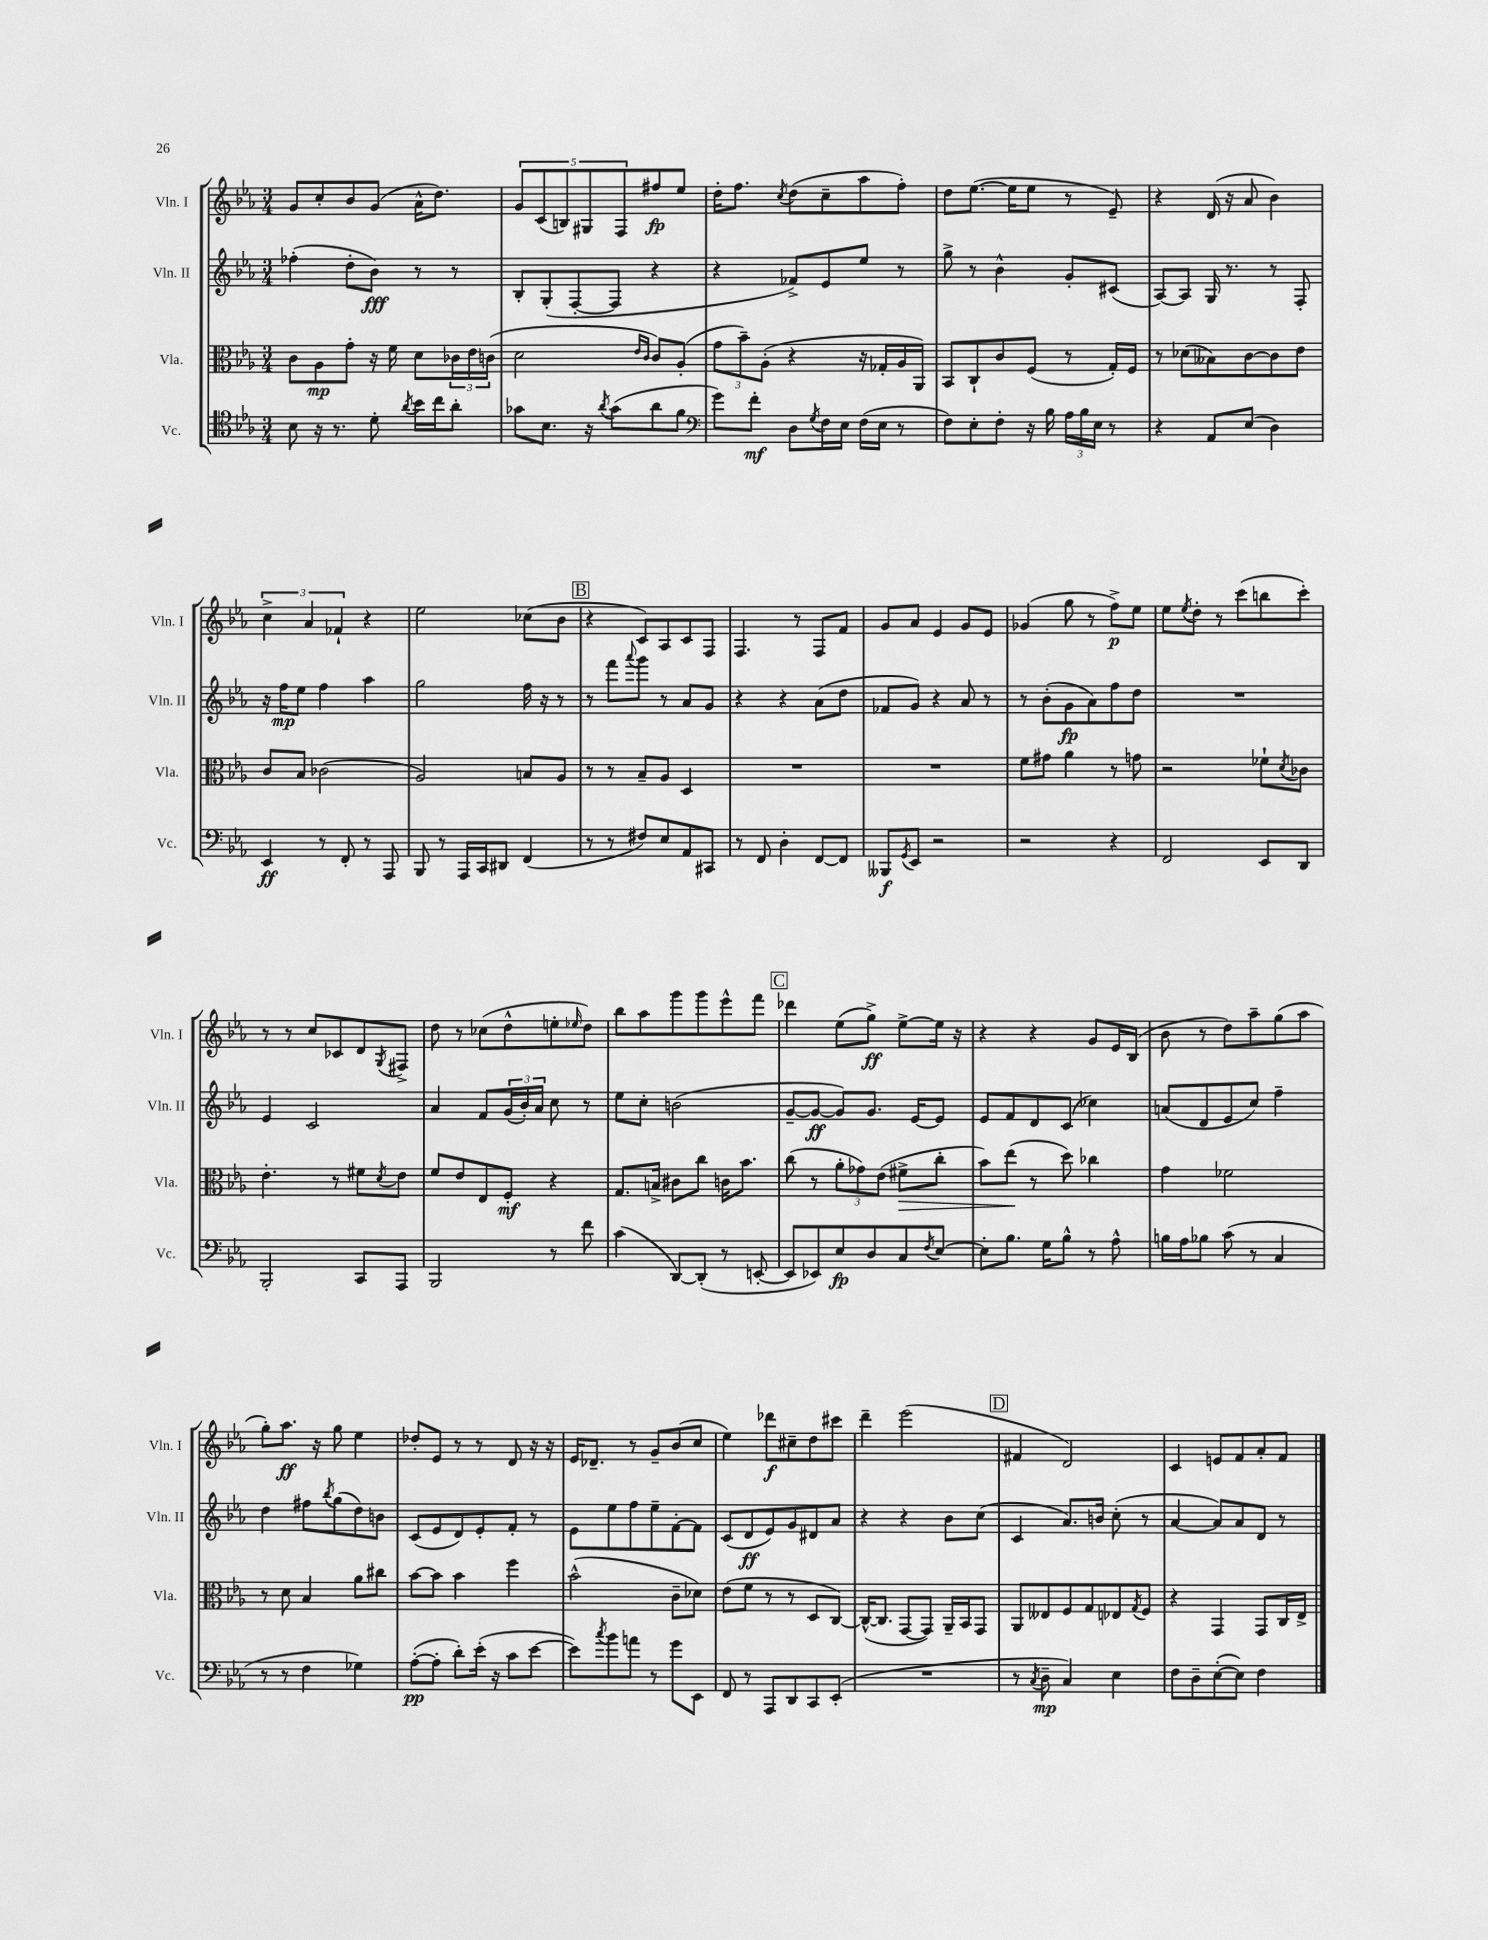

**kern	**dynam	**kern	**dynam	**kern	**dynam	**kern	**dynam
*part4	*part4	*part3	*part3	*part2	*part2	*part1	*part1
*staff4	*staff4	*staff3	*staff3	*staff2	*staff2	*staff1	*staff1
*I"Vc.	*	*I"Vla.	*	*I"Vln. II	*	*I"Vln. I	*
*I'Vc.	*	*I'Vla.	*	*I'Vln. II	*	*I'Vln. I	*
*clefC4	*	*clefC3	*	*clefG2	*	*clefG2	*
*k[b-e-a-]	*	*k[b-e-a-]	*	*k[b-e-a-]	*	*k[b-e-a-]	*
*M3/4	*	*M3/4	*	*M3/4	*	*M3/4	*
=77	=77	=77	=77	=77	=77	=77	=77
8B-\	.	8c\L	.	(4ff-X'\	.	8g/L	.
16r	.	8A-\	mp	.	.	8cc'/	.
8.r	.	.	.	.	.	.	.
.	.	8g'\J	.	8dd'\L	.	8b-/	.
8d'\	.	16r	.	8b-\J)	fff	(8g/J	.
.	.	16f\	.	.	.	.	.
8qa-/	.	.	.	.	.	.	.
16b-\LL	.	8d\L	.	8r	.	16a-^^\KL	.
16cc\J	.	.	.	.	.	8.dd\J)	.
8a-'\J	.	24c-X\L	.	8r	.	.	.
.	.	24e-\	.	.	.	.	.
.	.	(24cn\JJ	.	.	.	.	.
=78	=78	=78	=78	=78	=78	=78	=78
8g-X\L	.	2d\	.	8B-'/L	.	10g/L	.
.	.	.	.	.	.	(10c/	.
8.B-\J	.	.	.	(8G'/	.	.	.
.	.	.	.	.	.	10Bn/)	.
.	.	.	.	[8F'/	.	.	.
.	.	.	.	.	.	10G#X/	.
16r	.	.	.	.	.	.	.
8qa-/	.	.	.	.	.	.	.
(8g-\L	.	.	.	8F/J]	.	.	.
.	.	.	.	.	.	10F/	.
.	.	16qqe-/LL	.	.	.	.	.
.	.	16qqc/JJ	.	.	.	.	.
8a-\	.	8c/L)	.	4r	.	8ff#X/	fp
8f\J	.	(8A-'/J	.	.	.	8ee-/J	.
=79	=79	=79	=79	=79	=79	=79	=79
*clefF4	*	*	*	*	*	*	*
8g\L)	.	12g\L	.	4r	.	16dd'\KL	.
.	.	.	.	.	.	8.ff\J	.
.	.	12b-~\)	.	.	.	.	.
8f'\J	mf	.	.	.	.	.	.
.	.	(12A-'\J	.	.	.	.	.
.	.	.	.	.	.	8qcc/	.
8D\L	.	4r	.	8f-X^/L)	.	(8dd\L	.
8qG/	.	.	.	.	.	.	.
16F\L	.	.	.	8e-/	.	8cc~\	.
16E-\JJ	.	.	.	.	.	.	.
(16F\LL	.	16r	.	8ee-/J	.	8aa-\	.
16E-\JJ	.	16G-X'/LL	.	.	.	.	.
8r	.	16A-/	.	8r	.	8ff'\J)	.
.	.	16AA-/JJ)	.	.	.	.	.
=80	=80	=80	=80	=80	=80	=80	=80
8F\L)	.	8BB-/L	.	8gg^\	.	8dd\L	.
8E-'\	.	8C`/	.	8r	.	([8.ee-\J	.
8F'\J	.	8c/	.	4b-^^\	.	.	.
.	.	.	.	.	.	16ee-\KL]	.
16r	.	(8F/J	.	.	.	8ee-\J	.
16B-\	.	.	.	.	.	.	.
24A-\LL	.	8r	.	8g'/L	.	8r	.
24B-\	.	.	.	.	.	.	.
24E-\JJ	.	.	.	.	.	.	.
8r	.	16G'/LL)	.	(8c#X/J	.	8e-~/)	.
.	.	16F/JJ	.	.	.	.	.
=81	=81	=81	=81	=81	=81	=81	=81
4r	.	8r	.	[8A-/L)	.	4r	.
.	.	(8d-X\L	.	8A-/J]	.	.	.
8AA-/L	.	8B--X\)	.	16G/	.	(16d/	.
.	.	.	.	8.r	.	16r	.
(8E-/J	.	[8c\	.	.	.	8a-/	.
4D\)	.	8c\]	.	8r	.	4b-\)	.
.	.	8e-\J	.	8F'/	.	.	.
!!LO:LB:g=z
=82	=82	=82	=82	=82	=82	=82	=82
4EE-/	ff	8c/L	.	16r	.	6cc^\	.
.	.	.	.	16ff\KL	mp	.	.
.	.	8B-/J	.	8ee-\J	.	.	.
.	.	.	.	.	.	6a-/	.
8r	.	(2c-X\	.	4ff\	.	.	.
.	.	.	.	.	.	6f-X`/	.
8FF'/	.	.	.	.	.	.	.
8r	.	.	.	4aa-\	.	4r	.
8AAA-/	.	.	.	.	.	.	.
=83	=83	=83	=83	=83	=83	=83	=83
8BBB-/	.	2A-/)	.	2gg\	.	2ee-\	.
8r	.	.	.	.	.	.	.
16AAA-/LL	.	.	.	.	.	.	.
16CC/J	.	.	.	.	.	.	.
8DD#X/J	.	.	.	.	.	.	.
(4FF/	.	8Bn/L	.	16ff\	.	(8cc-X\L	.
.	.	.	.	16r	.	.	.
.	.	8A-/J	.	8r	.	8b-\J	.
!!LO:REH:place=s1:t=B
=84	=84	=84	=84	=84	=84	=84	=84
8r	.	8r	.	8r	.	4r	.
8r	.	8r	.	8fff\L	.	.	.
.	.	.	.	8qqaaa-/	.	.	.
8F#X/L)	.	8B-~/L	.	8ggg\J	.	8c/L)	.
8E-/	.	8A-/J	.	8r	.	8A-/	.
8AA-/	.	4D/	.	8a-/L	.	8c/	.
8CC#X/J	.	.	.	8g/J	.	8F/J	.
=85	=85	=85	=85	=85	=85	=85	=85
8r	.	2.r	.	4r	.	4.F/	.
8FF/	.	.	.	.	.	.	.
4D'\	.	.	.	4r	.	.	.
.	.	.	.	.	.	8r	.
[8FF/L	.	.	.	(8a-\L	.	8F/L	.
8FF/J]	.	.	.	8dd\J	.	8f/J	.
=86	=86	=86	=86	=86	=86	=86	=86
8BBB--X/L	f	2.r	.	8f-X/L	.	8g/L	.
8qGG/	.	.	.	.	.	.	.
8EE-/J	.	.	.	8g/J)	.	8a-/J	.
2r	.	.	.	4r	.	4e-/	.
.	.	.	.	8a-/	.	8g/L	.
.	.	.	.	8r	.	8e-/J	.
=87	=87	=87	=87	=87	=87	=87	=87
2r	.	8f\L	.	8r	.	(4g-X/	.
.	.	8g#X\J	.	(8b-'\L	.	.	.
.	.	4a-\	.	8g\	fp	8gg\	.
.	.	.	.	8a-\)	.	8r	.
4r	.	8r	.	8ff\	.	8ff^\L)	p
.	.	8gn\	.	8dd\J	.	8ee-\J	.
=88	=88	=88	=88	=88	=88	=88	=88
2FF/	.	2r	.	2.r	.	8ee-\L	.
.	.	.	.	.	.	8qee-/	.
.	.	.	.	.	.	8dd'\J	.
.	.	.	.	.	.	8r	.
.	.	.	.	.	.	(8ccc\L	.
8EE-/L	.	8f-X`\L	.	.	.	8bbn\	.
.	.	8qd/	.	.	.	.	.
8DD/J	.	8c-X\J	.	.	.	8ccc'\J)	.
!!LO:LB:g=z
=89	=89	=89	=89	=89	=89	=89	=89
2BBB-'/	.	4.e-'\	.	4e-/	.	8r	.
.	.	.	.	.	.	8r	.
.	.	.	.	2c/	.	8cc/L	.
.	.	8r	.	.	.	8c-X/	.
8CC/L	.	8f#X\L	.	.	.	8d/	.
.	.	8qd/	.	.	.	8qG/	.
8AAA-/J	.	8e-\J	.	.	.	8F#X^/J	.
=90	=90	=90	=90	=90	=90	=90	=90
2BBB-/	.	8f/L	.	4a-/	.	8dd\	.
.	.	8e-/	.	.	.	8r	.
.	.	8E-/	.	8f/L	.	(8cc-X\L	.
.	.	8F'/J	mf	(24g/L	.	8dd^^\	.
.	.	.	.	24b-'/)	.	.	.
.	.	.	.	24a-/JJ	.	.	.
8r	.	4r	.	8cc\	.	8een'\	.
.	.	.	.	.	.	16qqee-X/	.
8f\	.	.	.	8r	.	8dd\J)	.
=91	=91	=91	=91	=91	=91	=91	=91
(4c\	.	8.G/L	.	8ee-\L	.	8bb-\L	.
.	.	.	.	8cc'\J	.	8aa-\	.
.	.	16Bn^/Jk	.	.	.	.	.
[8DD/L)	.	8c#X\L	.	(2bn\	.	8ggg\	.
(8DD'/J]	.	8cc\J	.	.	.	8ggg\	.
8r	.	16cn\KL	.	.	.	8eee-^^\	.
.	.	8.b-\J	.	.	.	.	.
[8EEn'/	.	.	.	.	.	8fff\J	.
!!LO:REH:place=s1:t=C
=92	=92	=92	=92	=92	=92	=92	=92
8EE/L]	.	(8cc\	.	[8g~/L	.	4ddd-X\	.
8EE-X/)	.	8r	.	8g/J_	ff	.	.
8E-/	fp	12a-'\L	.	8g/L])	.	(8ee-\L	.
.	.	12g-X\)	.	.	.	.	.
8D/	.	.	.	8.g/J	.	8gg^\J)	ff
.	.	(12e-\J	.	.	.	.	.
!	!	!	!LO:HP:b	!	!	!	!
8C/	.	8f#X^\L	>	.	.	[8ee-^\L	.
.	.	.	.	[16e-/KL	.	.	.
8qF/	.	.	.	.	.	.	.
[8E-/J	.	8cc'\J	.	8e-/J]	.	16ee-\Jk]	.
.	.	.	.	.	.	16r	.
=93	=93	=93	=93	=93	=93	=93	=93
8E-'\L]	.	8b-\L)	.	8e-/L	.	4r	.
8.B-\J	.	(8ee-\J	.	8f/	.	.	.
.	.	8r	]	8d/	.	4r	.
16G\KL	.	.	.	.	.	.	.
8B-^^\J	.	8dd\)	.	(8c/J	.	.	.
8r	.	4cc-X\	.	4cc-X\)	.	8g/L	.
8A-^^\	.	.	.	.	.	16e-/L	.
.	.	.	.	.	.	(16B-/JJ	.
=94	=94	=94	=94	=94	=94	=94	=94
16Bn\LL	.	4g\	.	(8an/L	.	8b-\	.
16A-\J	.	.	.	.	.	.	.
8B-X\J	.	.	.	8d/	.	8r	.
(8c\	.	2f-X\	.	8e-/	.	8dd\L)	.
8r	.	.	.	8cc/J)	.	8aa-~\	.
4C/	.	.	.	4ff~\	.	(8gg\	.
.	.	.	.	.	.	8aa-\J	.
!!LO:LB:g=z
=95	=95	=95	=95	=95	=95	=95	=95
8r	.	8r	.	4dd\	.	8gg'\L)	.
8r	.	8d\	.	.	.	8.aa-\J	ff
4F\	.	4B-/	.	8ff#X\L	.	.	.
.	.	.	.	.	.	16r	.
.	.	.	.	8qbb-/	.	.	.
.	.	.	.	(8gg\	.	8gg\	.
4G-X\)	.	8a-\L	.	8dd\)	.	4ee-\	.
.	.	8cc#X\J	.	8bn\J	.	.	.
=96	=96	=96	=96	=96	=96	=96	=96
([8A-'\L	pp	[8b-\L	.	(8c/L	.	8dd-X'/L	.
8A-'\J]	.	8b-\J]	.	8e-/	.	8e-/J	.
8d'\L)	.	4b-\	.	8d/)	.	8r	.
(16e-'\Jk	.	.	.	8e-'/	.	8r	.
16r	.	.	.	.	.	.	.
8c\L	.	4ff\	.	8f'/J	.	8d/	.
[8e-\J	.	.	.	8r	.	16r	.
.	.	.	.	.	.	16r	.
=97	=97	=97	=97	=97	=97	=97	=97
8e-\L])	.	(2b-^^\	.	8e-\L	.	16e-/KL	.
.	.	.	.	.	.	8.d-X~/J	.
8qcc/	.	.	.	.	.	.	.
8b-\	.	.	.	8ee-\	.	.	.
8an\J	.	.	.	8ff\	.	8r	.
8r	.	.	.	8ee-~\	.	8g~/L	.
8g\L	.	8c~\L	.	[8f'\	.	(8b-/	.
8EE-\J	.	8d-X\J)	.	8f\J]	.	8cc/J	.
=98	=98	=98	=98	=98	=98	=98	=98
8FF/	.	(8e-\L	.	(8c/L	.	4ee-\)	.
8r	.	8f\J	.	8d/	ff	.	.
8AAA-/L	.	8r	.	8e-/)	.	8ddd-X\L	f
8DD/	.	8r	.	8g/	.	8cc#X~\	.
8CC/	.	8D/L	.	8d#X/	.	8dd\	.
(8EE-'/J	.	[8C/J)	.	8a-/J	.	8ccc#X\J	.
=99	=99	=99	=99	=99	=99	=99	=99
2.r	.	(16C^^/KL_	.	4r	.	4ddd~\	.
.	.	8.C/J]	.	.	.	.	.
.	.	[8GG/L	.	4r	.	(2eee-\	.
.	.	8GG/J])	.	.	.	.	.
.	.	16AA-~/LL	.	8b-\L	.	.	.
.	.	16BB-/J	.	.	.	.	.
.	.	8GG/J	.	(8cc\J	.	.	.
!!LO:REH:place=s1:t=D
=100	=100	=100	=100	=100	=100	=100	=100
8r	.	8AA-/L	.	4c/	.	4f#X/	.
8qC/	.	.	.	.	.	.	.
8D~\	mp	8E--X/	.	.	.	.	.
4C/)	.	8F/	.	8.a-/L)	.	2d/)	.
.	.	8G/	.	.	.	.	.
.	.	.	.	16bn/Jk	.	.	.
4E-\	.	8E-X/	.	(8cc'\	.	.	.
.	.	8qG/	.	.	.	.	.
.	.	8F/J	.	8r	.	.	.
=101	=101	=101	=101	=101	=101	=101	=101
8F\L	.	4r	.	[4a-/	.	4c/	.
8D~\	.	.	.	.	.	.	.
([8E-'\	.	4GG/	.	8a-/L])	.	8en/L	.
8E-\J])	.	.	.	8a-/	.	8f/	.
4F\	.	8GG/L	.	8d/J	.	8a-'/	.
.	.	16C/L	.	8r	.	8f/J	.
.	.	16E-^/JJ	.	.	.	.	.
==	==	==	==	==	==	==	==
*-	*-	*-	*-	*-	*-	*-	*-
